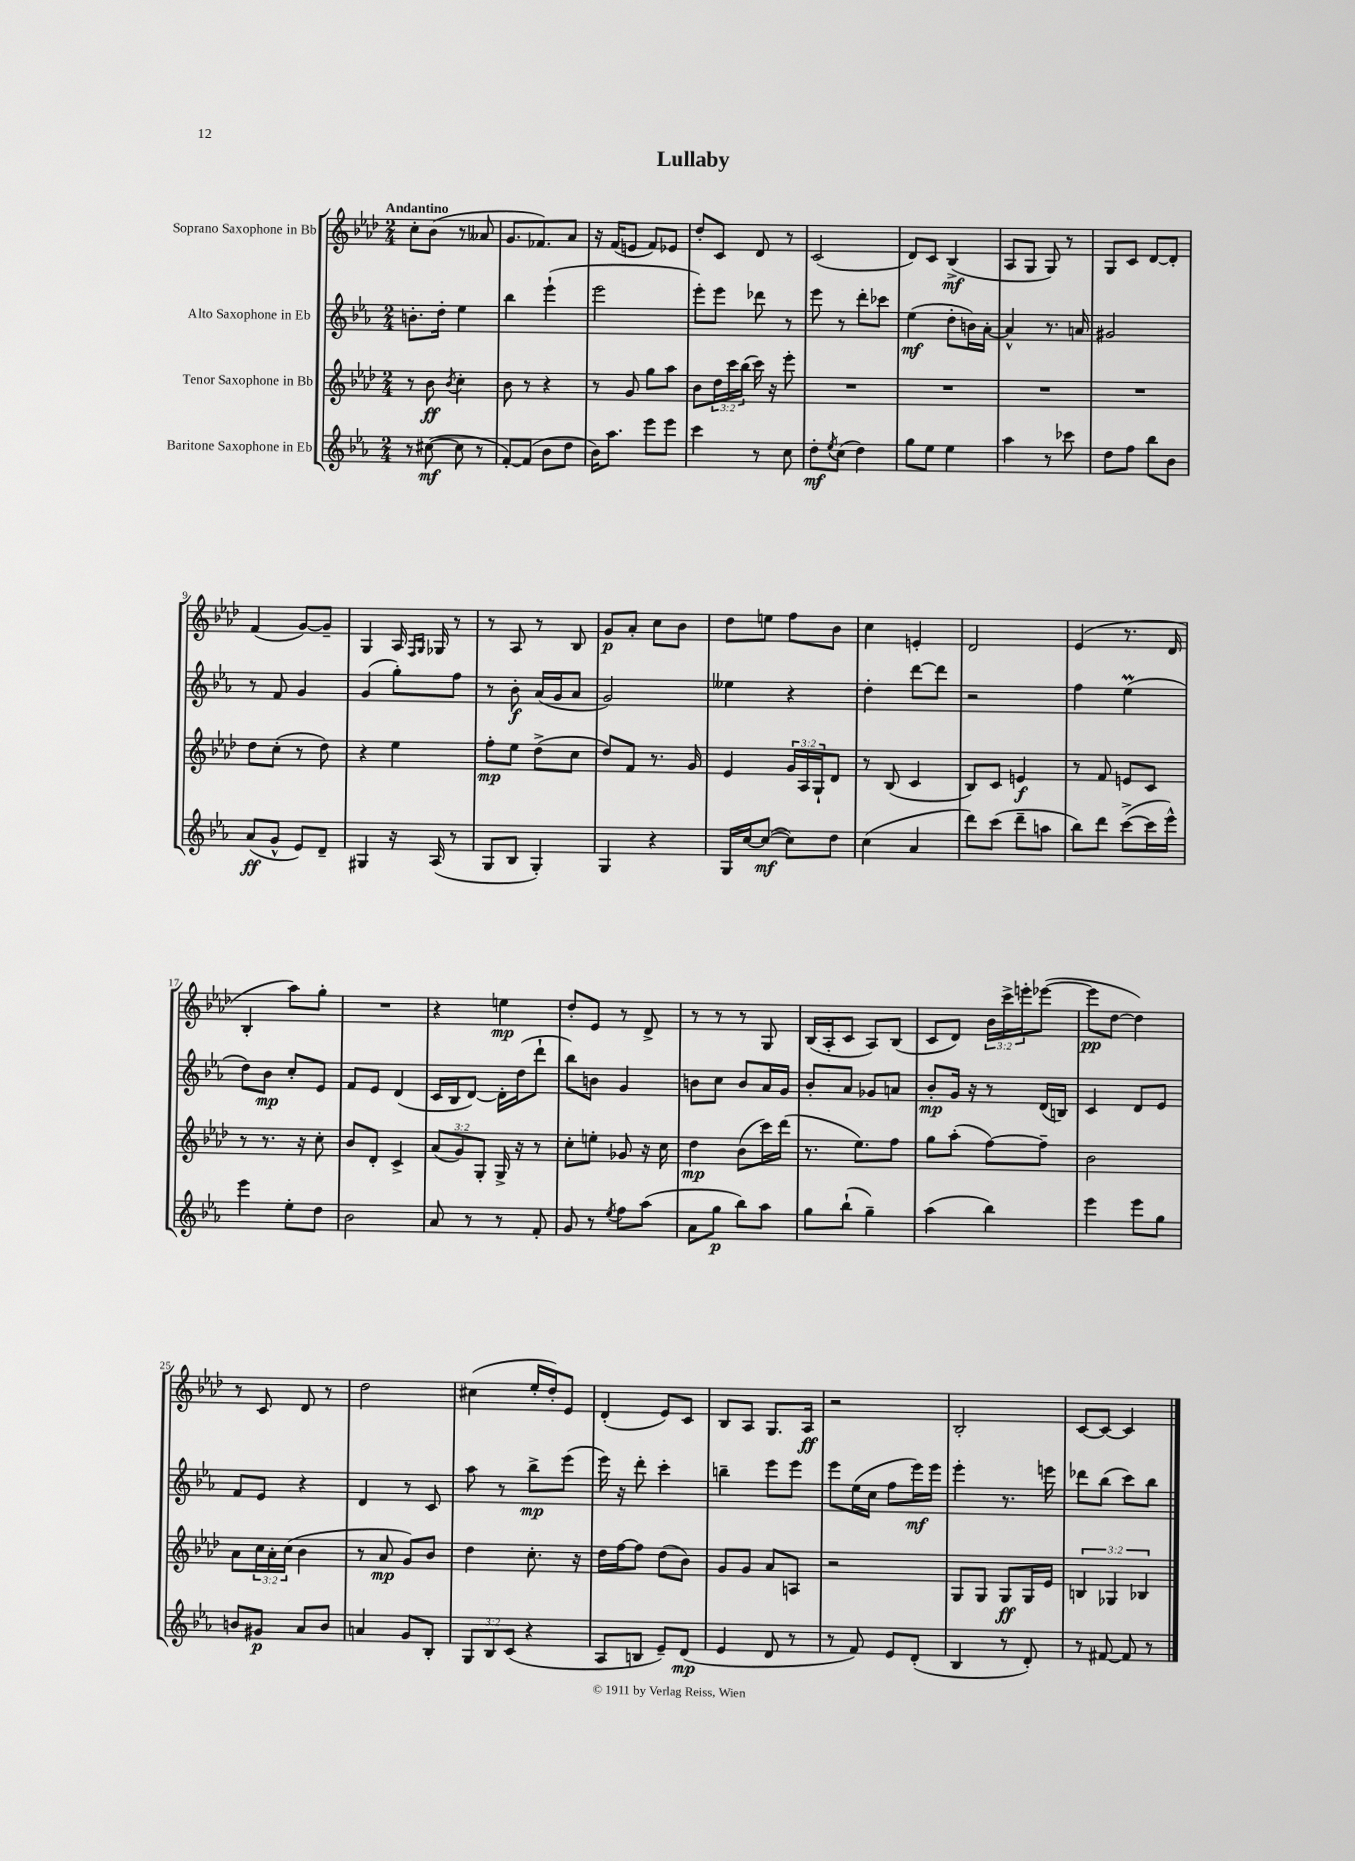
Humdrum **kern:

**kern	**kern	**kern	**kern
*staff4	*staff3	*staff2	*staff1
*clefG2	*clefG2	*clefG2	*clefG2
*k[b-e-a-]	*k[b-e-a-d-]	*k[b-e-a-]	*k[b-e-a-d-]
*M2/4	*M2/4	*M2/4	*M2/4
8r	8r	8.b'	8cc'
([8cc#	8b-	.	(8b-
.	.	16dd'	.
.	8qb-	.	.
8cc#]	4cc'	4ee-	8r
8r	.	.	8a--
=	=	=	=
[8f')	8b-	4bb-	8.g
(8f]	8r	.	.
.	.	.	8.f-)
8b-	4r	(4eee-`	.
8dd	.	.	8a-
=	=	=	=
16b-)	8r	2eee-	16r
8.aa-	.	.	(16f
.	8g	.	8e
8eee-	8gg	.	8f)
8eee-	8aa-	.	8e-
=	=	=	=
4ccc	8b-	8eee-')	8dd-'
.	24dd-	8eee-	8c
.	24ccc	.	.
.	(24bb-	.	.
8r	16ccc)	8ddd-	8d-
.	16r	.	.
8cc	8eee-'	8r	8r
=	=	=	=
8dd'	2r	8eee-	(2c
8qee-	.	.	.
(8cc	.	8r	.
4dd)	.	8ddd'	.
.	.	8ccc-	.
=	=	=	=
8gg	2r	(4ee-	8d-)
8ee-	.	.	8c
4ee-	.	8dd'	(4B-^
.	.	16b)	.
.	.	[16a-'	.
=	=	=	=
4aa-	2r	4a-^^]	8A-
.	.	.	8G
8r	.	8.r	8G)
8ccc-	.	.	8r
.	.	16a	.
=	=	=	=
8dd	2r	2g#	8G
8ff	.	.	8c
8bb-	.	.	[8d-
8b-	.	.	8d-']
=	=	=	=
(8a-	8dd-	8r	(4f
8g^^	(8cc'	8f	.
8e-)	8r	4g	[8g)
8d~	8dd-)	.	8g~]
=	=	=	=
4G#	4r	(4g	4G
16r	4ee-	8gg')	16A-
.	.	.	16qqF
.	.	.	16qqG
(16A-	.	.	16G-
8r	.	8ff	8r
=	=	=	=
8G	8ff'	8r	8r
8B-	8ee-	8b-'	8A-
4G')	(8dd-^	(16a-	8r
.	.	16g	.
.	8cc	8a-	8B-
=	=	=	=
4G	8dd-)	2g)	8g
.	8f	.	8a-'
4r	8.r	.	8cc
.	.	.	8b-
.	16g	.	.
=	=	=	=
16G	4e-	4ee--	8dd-
[16cc	.	.	.
(8cc_	.	.	8ee
8cc])	24g	4r	8ff
.	24A-	.	.
.	24G`	.	.
8dd	8d-	.	8b-
=	=	=	=
(4cc	8r	4dd'	4cc
.	(8B-	.	.
4a-	4c	[8ddd	4e'
.	.	8ddd]	.
=	=	=	=
8ddd)	8B-)	2r	2d-
(8ccc	8c	.	.
8ddd~	4e	.	.
8aa	.	.	.
=	=	=	=
8bb-)	8r	4ff	(4e-
8ddd	8f	.	.
([8ccc^	8e	(4ee-	8.r
16ccc]	8c	.	.
16eee-^^)	.	.	16d-
=	=	=	=
4eee-	8r	8dd)	4B-'
.	8.r	8b-	.
8ee-'	.	8cc'	8aa-)
.	16r	.	.
8dd	8cc'	8e-	8gg'
=	=	=	=
2b-	8b-	8f	2r
.	8d-'	8e-	.
.	4c^	(4d	.
=	=	=	=
8a-	(12a-	16c	4r
.	.	16B-	.
.	12g)	.	.
8r	.	[8d)	.
.	12G'	.	.
8r	16G^	16d']	4ee
.	16r	(16dd	.
8f'	8r	8ddd`	.
=	=	=	=
8g	8cc'	8bb-)	8dd-'
8r	8ee'	8b	8e-
8qee-	.	.	.
8ff	8g-	4g	8r
(8aa-	16r	.	8d-^
.	16cc	.	.
=	=	=	=
8a-	4dd-	8b	8r
8gg	.	8cc	8r
8bb-)	(8b-	8b	8r
8aa-	16ccc)	16a-	8G
.	(16ddd-	16g	.
=	=	=	=
8gg	8.r	8b-'	(16B-
.	.	.	16A-'
(8bb-`	.	8a-	8c
.	8.ee-)	.	.
4gg~)	.	8g-	8A-)
.	8ff	8a	(8B-
=	=	=	=
(4aa-	8gg	8b-'	8c
.	(8aa-'	16g	8d-)
.	.	16r	.
4bb-)	[8ff)	8r	24b-
.	.	.	24ccc^
.	.	.	24eee'
.	8ff~]	(16d	([8eee-
.	.	16B)	.
=	=	=	=
4eee-	2b-	4c	8eee-]
.	.	.	[8dd-
8eee-	.	8d	4dd-])
8gg	.	8e-	.
=	=	=	=
8b	8a-	8f	8r
8g#	24cc	8e-	8c
.	24a-'	.	.
.	(24cc	.	.
8a-	4b-	4r	8d-
8b	.	.	8r
=	=	=	=
4a	8r	4d	2dd-
.	8a-	.	.
8g	8g)	8r	.
8B-'	8b-	8c	.
=	=	=	=
12G	4dd-	8aa-	(4cc#
12B-	.	.	.
.	.	8r	.
(12c	.	.	.
4r	8.cc'	8bb-^	16ee-'
.	.	.	16dd-')
.	.	(8eee-	8e-
.	16r	.	.
=	=	=	=
8A-	16dd-	16eee-)	(4d-'
.	[16ff	16r	.
8B	8ff]	8ddd'	.
8e-~)	(8dd-	4ccc'	8e-)
(8d	8b-)	.	8c
=	=	=	=
4e-	8g	4bb~	8B-
.	8g	.	8A-
8d	8a-	8eee-	8.G
8r	8A	8eee-	.
.	.	.	16A-
=	=	=	=
8r	2r	8eee-	2r
8f)	.	(16ee-	.
.	.	16cc	.
8e-	.	8ff	.
(8d'	.	16eee-)	.
.	.	16eee-	.
=	=	=	=
4B-	8G	4eee-'	2B-'
.	8G	.	.
8r	8G	8.r	.
8d')	16G	.	.
.	16e-	16eee	.
=	=	=	=
8r	6B	8ddd-	[8c
[8f#	.	(8bb-	8c_
.	6G-	.	.
8f#]	.	8ccc)	4c]
.	6B-	.	.
8r	.	8bb-	.
==	==	==	==
*-	*-	*-	*-
